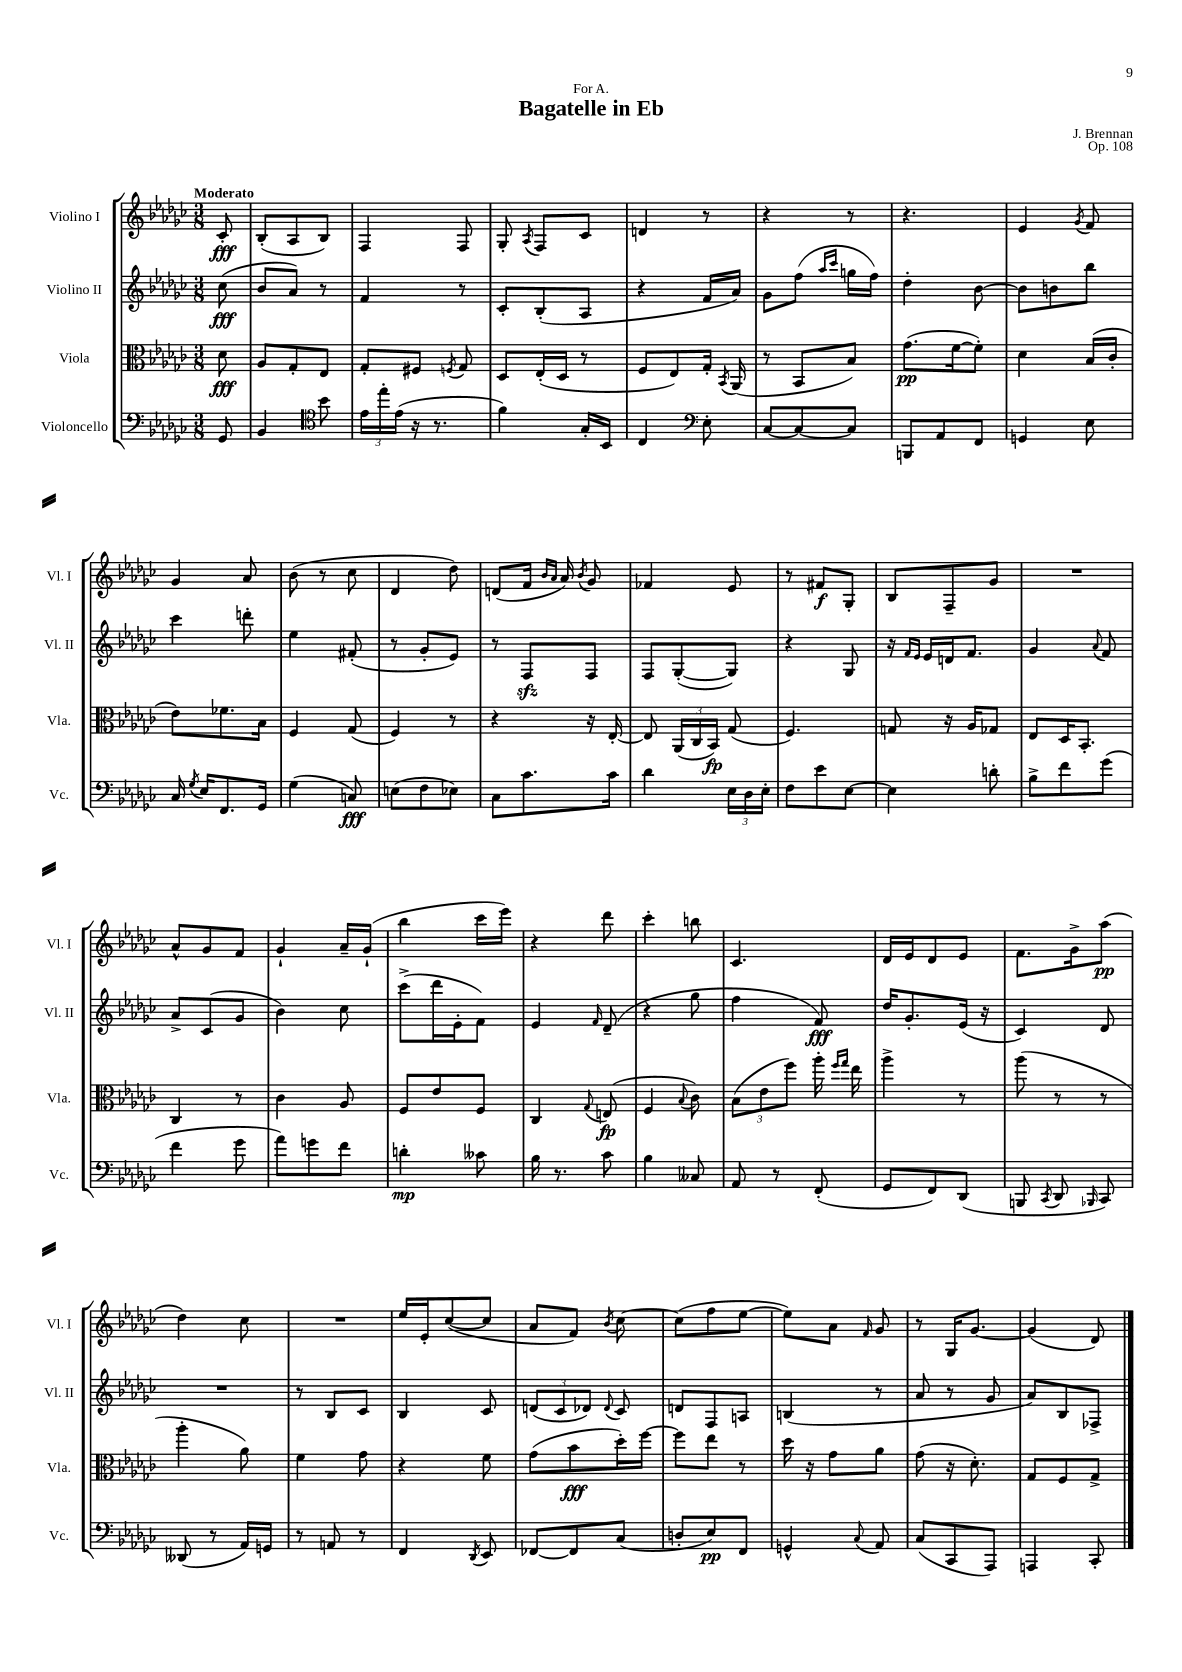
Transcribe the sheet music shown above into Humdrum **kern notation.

**kern	**kern	**kern	**kern
*staff4	*staff3	*staff2	*staff1
*clefF4	*clefC3	*clefG2	*clefG2
*k[b-e-a-d-g-c-]	*k[b-e-a-d-g-c-]	*k[b-e-a-d-g-c-]	*k[b-e-a-d-g-c-]
*M3/8	*M3/8	*M3/8	*M3/8
8GG-	8d-	(8cc-	8c-'
=	=	=	=
4BB-	8A-	8b-	(8B-'
.	8G-'	8a-)	8A-
*clefC4	*	*	*
8b-	8E-	8r	8B-)
=	=	=	=
24e-	8G-'	4f	4F
24ee-'	.	.	.
(24e-	.	.	.
16r	8F#	.	.
8.r	.	.	.
.	8qF	.	.
.	8G-	8r	8F
=	=	=	=
4f)	8D-	8c-'	8G-'
.	.	.	8qA-
.	(16E-'	(8B-'	8F
.	16D-	.	.
16G-'	8r	8A-	8c-
16BB-	.	.	.
=	=	=	=
4C-	8F	4r	4d
.	8E-)	.	.
*clefF4	*	*	*
8E-'	16G-'	16f	8r
.	8qBB-	.	.
.	(16AA-	16a-)	.
=	=	=	=
[8C-	8r	8g-	4r
8C-_	8BB-	(8ff	.
.	.	16qqaa-	.
.	.	16qqccc-	.
8C-]	8B-)	16gg	8r
.	.	16ff)	.
=	=	=	=
8BBB	(8.g-	4dd-'	4.r
8AA-	.	.	.
.	[16f	.	.
8FF	8f'])	[8b-	.
=	=	=	=
4GG	4d-	8b-]	4e-
.	.	8b	.
.	.	.	8qg-
8E-	(16B-	8bb-	8f
.	16c-'	.	.
=	=	=	=
16C-	8e-)	4ccc-	4g-
8qG-	.	.	.
16E-	.	.	.
8.FF	8.f-	.	.
.	.	8ddd'	8a-
16GG-	16B-	.	.
=	=	=	=
(4G-	4F	4ee-	(8b-
.	.	.	8r
8C)	(8G-	(8f#'	8cc-
=	=	=	=
(8E	4F)	8r	4d-
8F	.	8g-'	.
8E-)	8r	8e-)	8dd-)
=	=	=	=
8C-	4r	8r	(8d
8.c-	.	8F	16f
.	.	.	16qqb-
.	.	.	16qqa-
.	.	.	16a-)
.	.	.	8qb-
.	16r	8F	8g-
16c-	[16E-'	.	.
=	=	=	=
4d-	8E-]	8F	4f-
.	(24AA-	([8G-'	.
.	24C-	.	.
.	24BB-)	.	.
24E-	(8G-	8G-])	8e-
24D-	.	.	.
24E-'	.	.	.
=	=	=	=
8F	4.F)	4r	8r
8e-	.	.	8f#
[8E-	.	8G-	8G-'
=	=	=	=
4E-]	8G	16r	8B-
.	.	16qqf	.
.	.	16qqe-	.
.	.	16e-	.
.	16r	16d	8F~
.	16A-	8.f	.
8d'	8G-	.	8g-
=	=	=	=
8B-^	8E-	4g-	4.r
8f	16D-	.	.
.	8.BB-'	.	.
.	.	8qqa-	.
(8g-	.	8f	.
=	=	=	=
4f	4C-	8a-^	8a-^^
.	.	(8c-	8g-
8g-	8r	8g-	8f
=	=	=	=
8a-)	4c-	4b-)	4g-`
8g	.	.	.
8f	8A-	8cc-	16a-~
.	.	.	(16g-`
=	=	=	=
4d'	8F	(8ccc-^	4bb-
.	8e-	16ddd-	.
.	.	16e-'	.
8c--	8F	8f)	16ccc-
.	.	.	16eee-)
=	=	=	=
16B-	4C-	4e-	4r
8.r	.	.	.
.	8qqG-	16qqf	.
8c-	(8E	(8d-~	8ddd-
=	=	=	=
4B-	4F	4r	4ccc-'
.	8qqB-	.	.
8C--	8c-)	8gg-	8bb
=	=	=	=
8AA-	(12B-	4ff	4.c-
.	12e-	.	.
8r	.	.	.
.	12ff)	.	.
(8FF'	16aa-'	8f)	.
.	16qqff	.	.
.	16qqgg-	.	.
.	16ee-	.	.
=	=	=	=
8GG-	4aa-^	16dd-	16d-
.	.	8.g-'	16e-
8FF)	.	.	8d-
(8DD-	8r	(16e-	8e-
.	.	16r	.
=	=	=	=
8BBB	(8aa-	4c-)	8.f
8qCC-	.	.	.
8DD-	8r	.	.
.	.	.	16g-^
16qqBBB-	.	.	.
8CC-)	8r	8d-	(8aa-
=	=	=	=
(8DD--	4aa-'	4.r	4dd-)
8r	.	.	.
16AA-)	8a-)	.	8cc-
16GG	.	.	.
=	=	=	=
8r	4f	8r	4.r
8AA	.	8B-	.
8r	8g-	8c-	.
=	=	=	=
4FF	4r	4B-	16ee-
.	.	.	16e-'
.	.	.	([8cc-
8qDD-	.	.	.
8EE-	8f	8c-	8cc-]
=	=	=	=
[8FF-	(8g-	(12d	8a-
.	.	12c-	.
8FF-]	8b-	.	8f)
.	.	12d-)	.
.	.	8qqd-	8qb-
(8C-	16dd-')	8c-	[8cc-
.	[16ff	.	.
=	=	=	=
8D'	8ff]	8d	(8cc-]
8E-)	8ee-	8F	8ff
8FF	8r	8A	[8ee-
=	=	=	=
4GG^^	16dd-	(4B	8ee-])
.	16r	.	.
.	8g-	.	8a-
8qqC-	.	.	16qqf
8AA-	8a-	8r	8g-
=	=	=	=
(8C-	(8g-	8a-	8r
8CC-	16r	8r	16G-
.	8.d-')	.	[8.g-
8AAA-)	.	8g-	.
=	=	=	=
4AAA	8G-	8a-)	(4g-]
.	8F	8B-	.
8CC-'	8G-^	8F-^	8d-)
==	==	==	==
*-	*-	*-	*-
